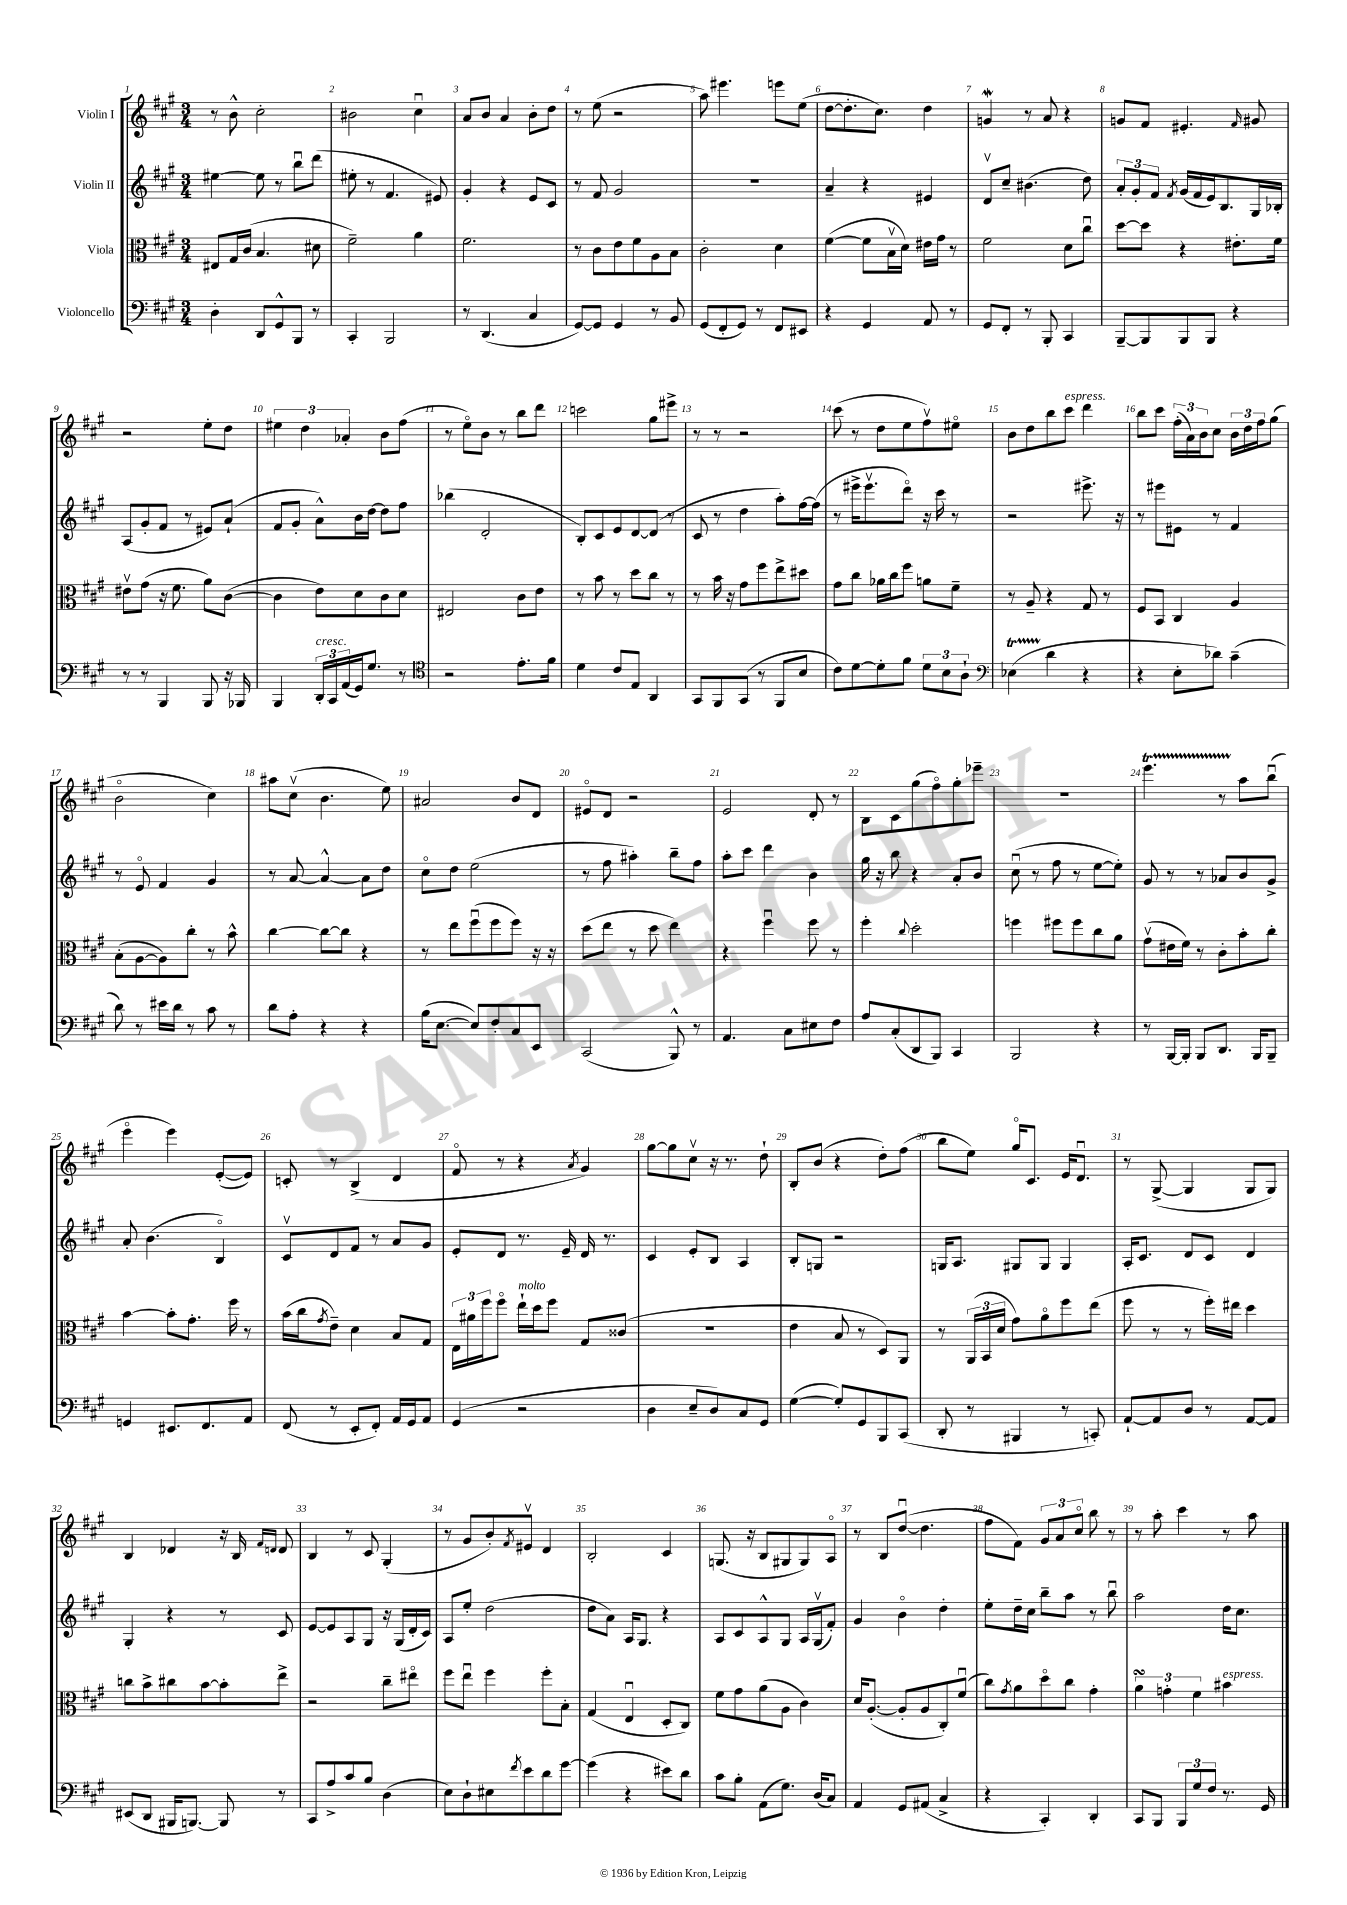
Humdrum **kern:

**kern	**kern	**kern	**kern
*part4	*part3	*part2	*part1
*staff4	*staff3	*staff2	*staff1
*I"Violoncello	*I"Viola	*I"Violin II	*I"Violin I
*clefF4	*clefC3	*clefG2	*clefG2
*k[f#c#g#]	*k[f#c#g#]	*k[f#c#g#]	*k[f#c#g#]
*M3/4	*M3/4	*M3/4	*M3/4
=1	=1	=1	=1
4D'\	8E#X/L	[4ee#X\	8r
.	16G#/L	.	8b^^\
.	(16c#/JJ	.	.
8DD/L	4.B/	8ee#\]	2cc#'\
8GG#^^/	.	8r	.
8BBB/J	.	8bbu\L	.
8r	8d#X\	(8ddd\J	.
=2	=2	=2	=2
4CC#'/	2f#~\)	8ee#X'\	2b#X\
.	.	8r	.
2BBB/	.	4.f#/	.
.	4a\	.	4cc#u\
.	.	8e#X/)	.
=3	=3	=3	=3
8r	2.f#\	4g#'/	8a/L
(4.DD/	.	.	8b/J
.	.	4r	4a/
4C#/	.	8e/L	8b'\L
.	.	8c#/J	8dd\J
=4	=4	=4	=4
[8GG#/L)	8r	8r	8r
8GG#/J]	8c#\L	8f#/	(8ee\
4GG#/	8e\	2g#/	2r
.	8f#\	.	.
8r	8A\	.	.
8BB/	8B\J	.	.
=5	=5	=5	=5
(8GG#/L	2c#'\	2.r	8aa\)
8FF#'/	.	.	4.eee#X\
8GG#/J)	.	.	.
8r	.	.	.
8FF#/L	4d\	.	8eeen\L
8EE#X/J	.	.	(8ee\J
=6	=6	=6	=6
4r	([4f#\	4a~/	[8dd\L
.	.	.	8.dd'\]
4GG#/	8f#\L]	4r	.
.	.	.	8.cc#\J)
.	16Bv\L	.	.
.	16d\JJ)	.	.
8AA/	16e#X\LL	4e#X/	4dd\
.	16g#\JJ	.	.
8r	8r	.	.
=7	=7	=7	=7
8GG#/L	2f#\	8dv/L	4gnw/
8FF#'/J	.	8cc#~/J	.
8r	.	(4.b#X\	8r
8BBB'/	.	.	8a/
4CC#/	8d\L	.	4r
.	8cc#u\J	8dd\)	.
=8	=8	=8	=8
[8BBB~/L	[8dd\L	12a'/L	8gn/L
.	.	12g#'/	.
8BBB/]	8dd\J]	.	8f#/J
.	.	12f#/J	.
.	.	8qf#/	.
8BBB/	4r	(16g#/LL	4.e#X'/
.	.	16f#/	.
8BBB/J	.	16e/J)	.
.	.	8.B/	.
4r	8.e#X'\L	.	.
.	.	.	16qqf#/
.	.	16G#/L	8g#X/
.	16f#\Jk	16B-X'/JJ	.
!!LO:LB:g=z
=9	=9	=9	=9
8r	8e#Xv\L	(8A/L	2r
8r	(8g#\J	8g#'/	.
4BBB/	16r	8f#/J	.
.	8.f#\	.	.
.	.	8r	.
8BBB/	8a\L)	8e#X/L)	8ee'\L
16r	([8c#\J	(8a`/J	8dd\J
16BBB-X/	.	.	.
=10	=10	=10	=10
4BBB/	4c#\]	8f#/L	6ee#X\
.	.	8g#'/J	.
.	.	.	6dd\
!LO:TX:a:i:t=cresc.	!	!	!
24DD'/LL	8e\L)	8a^^\L)	.
24CC#/	.	.	.
(24AA/	.	.	6a-X'/
16GG#/J)	8d\	16b\L	.
8.G#/J	.	[16dd\JJ	.
.	8c#\	8dd\L]	8b\L
8r	8d\J	8ff#\J	(8ff#\J
=11	=11	=11	=11
*clefC4	*	*	*
2r	2E#X/	(4bb-X\	8r
.	.	.	8ee\L)
.	.	2d'/	8b\J
.	.	.	8r
8.e'\L	8c#\L	.	8bb\L
.	8e\J	.	8ddd\J
16f#\Jk	.	.	.
=12	=12	=12	=12
4d\	8r	8B'/L)	2cccn\
.	8b\	8c#/	.
8c#/L	8r	8e/	.
8E/J	8dd\L	[8d/	.
4AA/	8cc#\J	(8d/J]	8gg#\L
.	8r	8r	8eee#X^\J
=13	=13	=13	=13
8GG#/L	8r	8c#/	8r
8FF#/	16b\	8r	8r
.	16r	.	.
(8GG#/J	8g#\L	4dd\	2r
8r	8ff#\	.	.
8FF#/L	8ee^\	8aa'\L)	.
8B/J	8dd#X\J	[16ff#\L	.
.	.	(16ff#\JJ]	.
=14	=14	=14	=14
8c#\L)	8g#\L	8r	(8ccc#\
[8d\	8cc#\J	16eee#X^\KL	8r
.	.	8.eee#v\	.
8d'\]	16a-X\LL	.	8dd\L
.	16cc#\J	.	.
8f#\J	8ff#\J	8ddd\J)	8ee\
12d\L	8an\L	16r	8ff#v\)
.	.	16ccc#\	.
12B\	.	.	.
.	8f#~\J	8r	8ee#X\J
12A`\J	.	.	.
=15	=15	=15	=15
*clefF4	*	*	*
(4E-XT\	8r	2r	8b\L
.	8A~/	.	8dd\
4d\	4r	.	8bb\
!	!	!	!LO:TX:a:i:t=espress.
.	.	.	8ccc#\J
4r	8G#/	8.eee#X^\	4ddd\
.	8r	.	.
.	.	16r	.
=16	=16	=16	=16
4r	8F#/L	8r	8bb\L
.	8BB/J	8eee#X\L	8ccc#\J
8E'\L	4C#/	8e#X\J	(24ff#'\LL
.	.	.	24a\)
.	.	.	24b\J
8d-X\J)	.	8r	8cc#\J
(4c#~\	4A/	4f#/	24b\LL
.	.	.	24dd\
.	.	.	24ff#\J
.	.	.	(8gg#\J
!!LO:LB:g=z
=17	=17	=17	=17
8d\)	(8B'\L	8r	2b\
8r	[8A\	8e/	.
16e#X\LL	8A\])	4f#/	.
16d\JJ	.	.	.
8r	8cc#'\J	.	.
8c#\	8r	4g#/	4cc#\)
8r	8b^^\	.	.
=18	=18	=18	=18
8d\L	[4cc#\	8r	8aa#X\L
8A'\J	.	[8a/	(8cc#v\J
4r	8cc#\L_	4a^^/_	4.b\
.	8cc#\J]	.	.
4r	4r	8a\L]	.
.	.	8dd\J	8ee\)
=19	=19	=19	=19
(16B\KL	8r	8cc#\L	2a#X/
[8.E\J	.	.	.
.	8ee\L	8dd\J	.
8E/L])	(8ff#u\	(2ee\	.
8F#'/	8ff#\	.	.
8C#/	8ff#\J)	.	8b/L
8EE/J	16r	.	8d/J
.	16r	.	.
=20	=20	=20	=20
(2CC#/	(8dd\L	8r	8e#X/L
.	8ee\J	8ff#\	8d/J
.	8r	4aa#X'\)	2r
.	8dd\	.	.
8BBB^^/)	4ee\)	8bb~\L	.
8r	.	8ff#\J	.
=21	=21	=21	=21
4.AA/	4r	8aa'\L	2e/
.	.	8ccc#\J	.
.	4ff#u\	4ddd\	.
8C#\L	.	.	.
8E#X\	8ff#\	4b\	8d'/
8F#\J	8r	.	8r
=22	=22	=22	=22
8A/L	4ff#'\	16gg#\	8B\L
.	.	16r	.
(8C#'/	.	8bb\	8c#\
.	8qqcc#/	.	.
8DD/	2dd'\	4r	(8gg#\
8BBB/J)	.	.	8ff#\)
4CC#/	.	8a'/L	8gg#'\
.	.	8b/J	8eee-X~\J
=23	=23	=23	=23
2BBB/	4ffn\	(8cc#u\	2.r
.	.	8r	.
.	8ff#X\L	8ff#\	.
.	8ff#\	8r	.
4r	8cc#\	[8ee\L	.
.	8a\J	8ee'\J])	.
=24	=24	=24	=24
8r	(8g#v\L	8g#/	4.eeeT\
[16BBB/LL	16e#X\L	8r	.
16BBB'/JJ]	16f#\JJ)	.	.
8BBB/L	8r	8r	.
8.DD/J	8c#'\L	8a-X/L	8r
.	8b'\	8b/	8aa\L
16BBB/KL	.	.	.
8BBB~/J	8cc#'\J	8g#^/J	(8bbu\J
!!LO:LB:g=z
=25	=25	=25	=25
4GGn/	[4b\	8a'/	4eee\
.	.	(4.b\	.
8.EE#X/L	8b'\L]	.	4eee\)
.	8.g#'\J	.	.
8.FF#/	.	.	.
.	.	4B/)	([8e'/L
.	16ff#\	.	.
8AA/J	8r	.	8e/J])
=26	=26	=26	=26
(8FF#/	(16b\LL	8c#v/L	8cn'/
.	16cc#\J	.	.
.	8qg#/	.	.
8r	8e~\J)	8d/	8r
8EE'/L	4d\	8f#/J	(4B^/
8FF#'/J)	.	8r	.
16AA/LL	8B/L	8a/L	4d/
16GG#/J	.	.	.
8AA/J	8G#/J	8g#/J	.
=27	=27	=27	=27
(4GG#/	24E\LL	8e'/L	8f#/
.	24a#X\	.	.
.	24ff#\J	.	.
.	8ff#\J	8d/J	8r
!	!LO:TX:a:i:t=molto	!	!
2r	16ee`\LL	8.r	4r
.	16dd\J	.	.
.	8ff#\J	.	.
.	.	16e~/	.
.	.	.	8qa/
.	8G#/L	16d/	4g#/)
.	.	8.r	.
.	(8c##X/J	.	.
=28	=28	=28	=28
4D\	2.r	4c#/	[8gg#\L
.	.	.	8gg#\]
8E~/L	.	8e'/L	8cc#v\J
8D/)	.	8B/J	16r
.	.	.	8.r
8C#/	.	4A/	.
8GG#/J	.	.	8dd`\
=29	=29	=29	=29
([4G#\	4e\	8B'/L	8B'/L
.	.	8Gn/J	(8b/J
8G#'/L])	8B/	2r	4r
8GG#/	8r	.	.
8BBB/	8D/L)	.	8dd'\L)
(8CC#/J	8AA/J	.	(8ff#\J
=30	=30	=30	=30
8DD'/	8r	16Gn/KL	8bb\L
.	.	8.A/J	.
8r	(24AA/LL	.	8ee\J)
.	24BB/	.	.
.	24d/JJ	.	.
4BBB#X/	8g#\L)	8G#X/L	16gg#/KL
.	.	.	8.c#/J
.	8a\	8G#/J	.
8r	8ff#\	4G#/	16e/KL
.	.	.	8.du/J
8CCn'/)	(8ee\J	.	.
=31	=31	=31	=31
[8AA`/L	8ff#\	16A'/KL	8r
.	.	8.c#/J	.
8AA/]	8r	.	([8G#^/
8D/J	8r	8d/L	4G#/]
8r	16ff#'\LL)	8c#/J	.
.	16ee#X\JJ	.	.
[8AA/L	4dd\	4d/	8G#/L
8AA/J]	.	.	8G#/J)
!!LO:LB:g=z
=32	=32	=32	=32
(8EE#X/L	8ccn\L	4G#'/	4B/
8DD/J	8b^\	.	.
16BBB#X/KL	8cc#X\	4r	4d-X/
[8.BBBn/J)	.	.	.
.	[8b\	.	.
8BBB/]	8b'\]	8r	16r
.	.	.	16B/
.	.	.	16qqf#/LL
.	.	.	16qqdn/JJ
8r	8ee^\J	8c#/	8d/
=33	=33	=33	=33
8CC#/L	2r	[8e/L	4B/
8A^/	.	8e/]	.
8c#/	.	8A/	8r
8B/J	.	8G#/J	8c#/
(4D\	8cc#~\L	16r	(4G#'/
.	.	(16G#/LL	.
.	8ee#X\J	16d'/	.
.	.	16c#/JJ)	.
=34	=34	=34	=34
8E\L)	8ff#\L	8A/L	8r
8D`\	8eeu\J	8ee'/J	8g#/L
8E#X\	4ff#\	(2dd\	8b'/)
8qf#/	.	.	8qf#/
8e\	.	.	8e#Xv/J
8d\	8ff#'\L	.	4d/
[8g#\J	8B'\J	.	.
=35	=35	=35	=35
(4g#\]	(4G#/	8dd\L	2B'/
.	.	8a\J)	.
4r	4Eu/	16A/KL	.
.	.	8.G#/J	.
8e#X\L)	8D'/L	4r	4c#/
8d\J	8C#/J)	.	.
=36	=36	=36	=36
8c#\L	8f#\L	8A/L	(8.Gn/
8B'\J	8g#\	8c#/	.
.	.	.	16r
(8AA\L	(8a\	8A^^/	8B/L
8.G#\J)	8A\J	8G#/J	8G#X/
.	4c#\)	16A/LL	8G#/)
(16D/KL	.	(16G#v/J	.
8C#/J)	.	8f#'/J)	8A/J
=37	=37	=37	=37
4AA/	16d/KL	4g#/	8r
.	([8.A'/J	.	.
.	.	.	8B/L
8GG#/L	8A'/L]	4b\	([8ddu/J
(8AA#X/J	8A/	.	4.dd\]
4C#^/	8C#'/)	4dd'\	.
.	(8f#u/J	.	.
=38	=38	=38	=38
4r	8cc#\L)	8ee'\L	8ff#\L
.	8qg#/	.	.
.	8a\	16dd~\L	8f#\J)
.	.	16cc#\JJ	.
4CC#'/)	8dd\	8bb~\L	12g#/L
.	.	.	12a/
.	8cc#\J	8aa\J	.
.	.	.	12cc#/J
4DD'/	4g#'\	8r	8bb\
.	.	8bbu\	8r
=39	=39	=39	=39
8CC#/L	6asSSs\	2aa\	8r
8BBB/J	.	.	8aa'\
.	6gn'\	.	.
12BBB/L	.	.	4ccc#\
12G#/	6f#\	.	.
12F#/J	.	.	.
!	!LO:TX:a:i:t=espress.	!	!
8.r	4b#X\	16dd\KL	8r
.	.	8.cc#\J	.
.	.	.	8aa\
16GG#/	.	.	.
==	==	==	==
*-	*-	*-	*-
